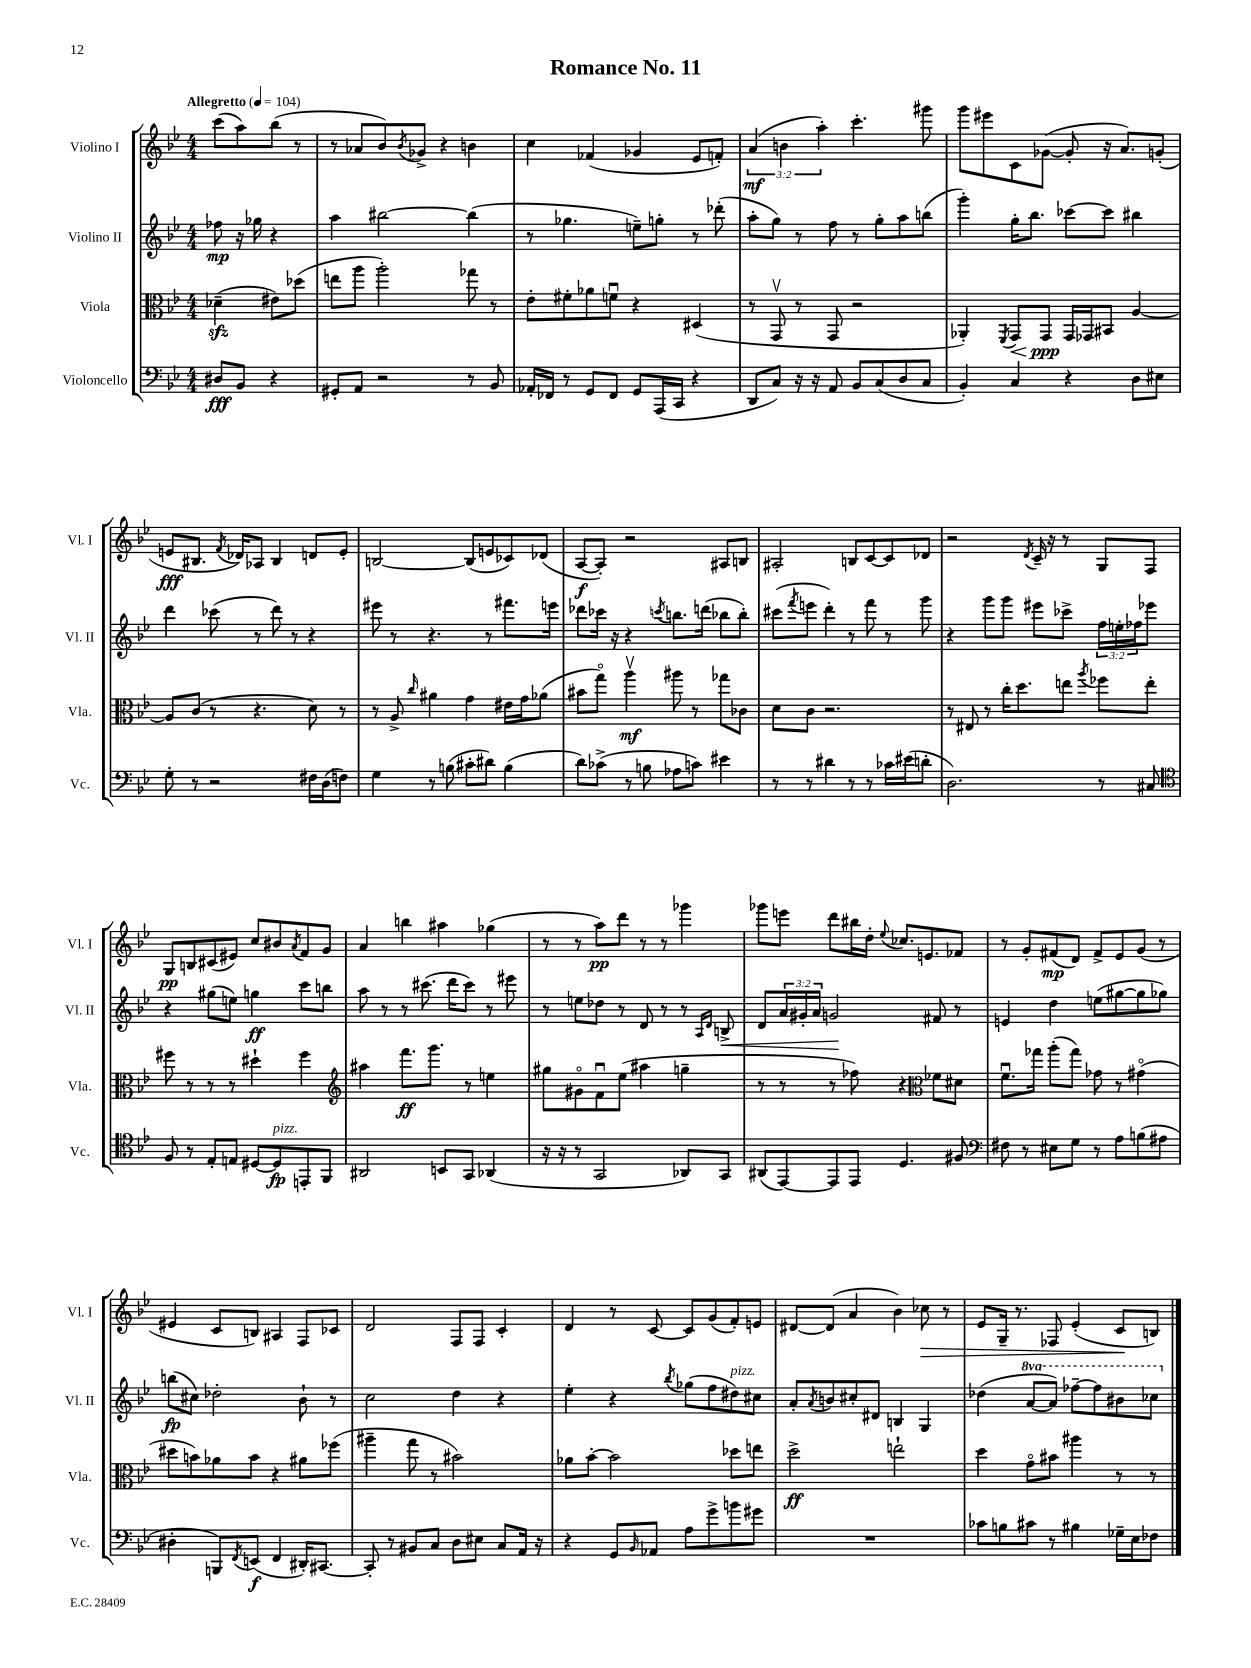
\header { title = "Romance No. 11" }
<<
\new StaffGroup <<
\new Staff = "s0" \with { instrumentName = "Violino I" shortInstrumentName = "Vl. I" } {
    \clef treble \key bes \major \numericTimeSignature \time 4/4 \override Staff.TupletNumber.text = #tuplet-number::calc-fraction-text \partial 2 \tempo "Allegretto" 4 = 104
    c'''8( a''8) bes''8( r8 |
    r8 aes'8 bes'8) \acciaccatura { bes'8 } ges'8-> r4 b'4 |
    c''4 fes'4( ges'4 ees'8 f'8-.) |
    \tuplet 3/2 { a'4\mf( b'4 a''4-.) } c'''4.-. gis'''8 |
    g'''8 eis'''8 c'8 ges'8~( ges'8-. r16 a'8.) g'8-.( |
    e'8\fff bis8. \acciaccatura { f'8 } des'16) aes8 bis4 d'8 e'8-. |
    b2~ b8( e'8 ces'8) des'8( |
    a8~\f a8-.) r2 ais8 b8 |
    ais2-. b8 c'8~ c'8 des'8 |
    r2 \acciaccatura { d'8 } c'16-- r16 r8 g8 f8 |
    g8\pp b8 cis'8( eis'8) c''8 bis'8 \acciaccatura { a'8 } f'8 g'8 |
    a'4 b''4 ais''4 ges''4( |
    r8 r8 a''8\pp) d'''8 r8 r8 ges'''4 |
    ges'''8 e'''8 d'''8 bis''16 d''16-. \appoggiatura { ees''8 } ces''8. e'8. fes'8 |
    r8 g'8-. fis'8\mp( d'8) fis'8-> ees'8 g'8( r8 |
    eis'4 c'8 b8) ais4 f8 ces'8 |
    d'2 f8 f8 c'4-. |
    d'4 r8 c'8~ c'8 g'8( f'8-.) e'8 |
    dis'8~ dis'8( a'4 bes'4) ces''8\> r8 |
    ees'8 g16-- r8. fes8 ees'4-.( c'8\! b8) \bar "|." |
}
\new Staff = "s1" \with { instrumentName = "Violino II" shortInstrumentName = "Vl. II" } {
    \clef treble \key bes \major \numericTimeSignature \time 4/4 \override Staff.TupletNumber.text = #tuplet-number::calc-fraction-text \set Staff.ottavationMarkups = #ottavation-simple-ordinals \partial 2
    fes''8\mp r16 ges''16 r4 |
    a''4 bis''2~ bis''4( |
    r8 ges''4. e''8--) g''8-. r8 des'''8-.( |
    a''8-. g''8) r8 f''8 r8 g''8-. a''8 b''8( |
    g'''4-.) g''16-. bes''8. ces'''8~ ces'''8 bis''4 |
    d'''4 ces'''8( r8 d'''8) r8 r4 |
    eis'''8 r8 r4. r8 fis'''8. e'''16 |
    des'''8 ces'''16 r16 r4 \acciaccatura { c'''8 } b''8. d'''16( bes''8 bes''8-.) |
    cis'''8( \acciaccatura { f'''8 } e'''8 d'''4-.) r8 f'''8 r8 g'''8 |
    r4 g'''8 g'''8 eis'''8 ces'''8-> \tuplet 3/2 { f''16 e''16-. fes''16 } ees'''8 |
    r4 gis''8( e''8) g''4\ff c'''8 b''8 |
    a''8 r8 r8 cis'''8.( d'''16 cis'''8) r8 eis'''8 |
    r8 e''8 des''8 r8 d'8 r8 r8 \grace { a16 d'16 } b8->\< |
    d'8 \tuplet 3/2 { a'16 gis'16-. a'16 } g'2\! fis'8 r8 |
    e'4 d''4 e''8( gis''8~ gis''8 ges''8) |
    b''8\fp( cis''8) des''2-. bes'8-! r8 |
    c''2 d''4 r4 |
    ees''4-. r4 \acciaccatura { bes''8 } ges''8( f''8 dis''8^\markup { \italic "pizz." }) cis''8 |
    a'8-. \acciaccatura { a'8 } b'8 cis''8-. dis'8 b4 g4 |
    des''4( \ottava #1 a''8~ a''8) fes'''8~-- fes'''8 bis''8 ces'''8 \ottava #0 \bar "|." |
}
\new Staff = "s2" \with { instrumentName = "Viola" shortInstrumentName = "Vla." } {
    \clef alto \key bes \major \numericTimeSignature \time 4/4 \partial 2
    des'4--\sfz( eis'8) des''8( |
    e''8 a''8 a''2-.) ges''8 r8 |
    ees'8-. fis'8-. aes'8 f'8\downbow r4 dis4( |
    r8 g,8\upbow r8 g,8 r2 |
    aes,4-.) \acciaccatura { f,8 } g,8\< g,8\ppp\! g,16 ges,16 bis,8 a4~ |
    a8 c'8( r8 r4. d'8) r8 |
    r8 a8-> \grace { c''16 } ais'4 g'4 eis'16 g'16 aes'8( |
    bis'8 g''8\flageolet) a''4\upbow\mf ais''8 r8 ges''8 ces'8 |
    d'8 c'8 r2. |
    r8 eis8 r8 c''16-. d''8. e''8 \acciaccatura { a''8 } fes''8 e''8-. |
    fis''8 r8 r8 r8 dis''4-! fis''4 |
    \clef treble ais''4 f'''8.\ff g'''8. r8 e''4 |
    gis''8 gis'8\flageolet f'8\downbow ees''8( ais''4 g''4-- |
    r8 r8 r8 fes''8) r4 \clef alto fes'8 dis'8 |
    f'8.\downbow ges''16 a''8-.( ges''8) ges'8 r8 gis'4\flageolet( |
    dis''8 b'8) aes'8 b'8 r4 ais'8 fes''8( |
    ais''4-- g''8 r8 bis'2) |
    aes'8 bes'8~-. bes'2 des''8 e''8 |
    d''2->\ff e''2-! |
    d''4 g'8\flageolet bis'8 ais''4 r8 r8 \bar "|." |
}
\new Staff = "s3" \with { instrumentName = "Violoncello" shortInstrumentName = "Vc." } {
    \clef bass \key bes \major \numericTimeSignature \time 4/4 \partial 2
    dis8\fff bes,8 r4 |
    gis,8-. a,8 r2 r8 bes,8 |
    aes,16-. fes,16 r8 g,8 fes,8 g,8 a,,16( c,16 r4 |
    d,8 c8) r16 r16 a,8 bes,8 c8( d8 c8 |
    bes,4-.) c4 r4 d8 eis8 |
    g8-. r8 r2 fis16 d16( f8) |
    g4 r8 b8( cis'8-. dis'8) b4( |
    d'8) ces'8->( r8 b8 aes8 c'8) eis'4 |
    r8 r8 dis'4 r8 r8 ces'16 eis'16( d'8-. |
    d2.) r8 cis8 |
    \clef tenor f8 r8 ees8-. e8 dis8~ dis8\fp^\markup { \italic "pizz." } e,8-. f,8 |
    ais,2 b,8 g,8 aes,4( |
    r16 r16 r8 g,2 aes,8) g,8 |
    ais,8( ees,8~) ees,8 ees,8 d4. fis8 |
    \clef bass fis8 r8 eis8 g8 r8 a8 b8( ais8 |
    dis4-. b,,8) \acciaccatura { f,8 } e,8\f( f,4 dis,16-.) cis,8.~ |
    cis,8-. r8 bis,8 c8 d8 eis8 c8 a,16 r16 |
    r4 g,8 \grace { bes,16 } aes,8 a8 g'8-> b'8 gis'8 |
    R1 |
    ces'8 b8 cis'8 r8 bis4 ges16-- ees16 fes8 \bar "|." |
}
>>
>>
\layout { \context { \Score \remove "Bar_number_engraver" } }
